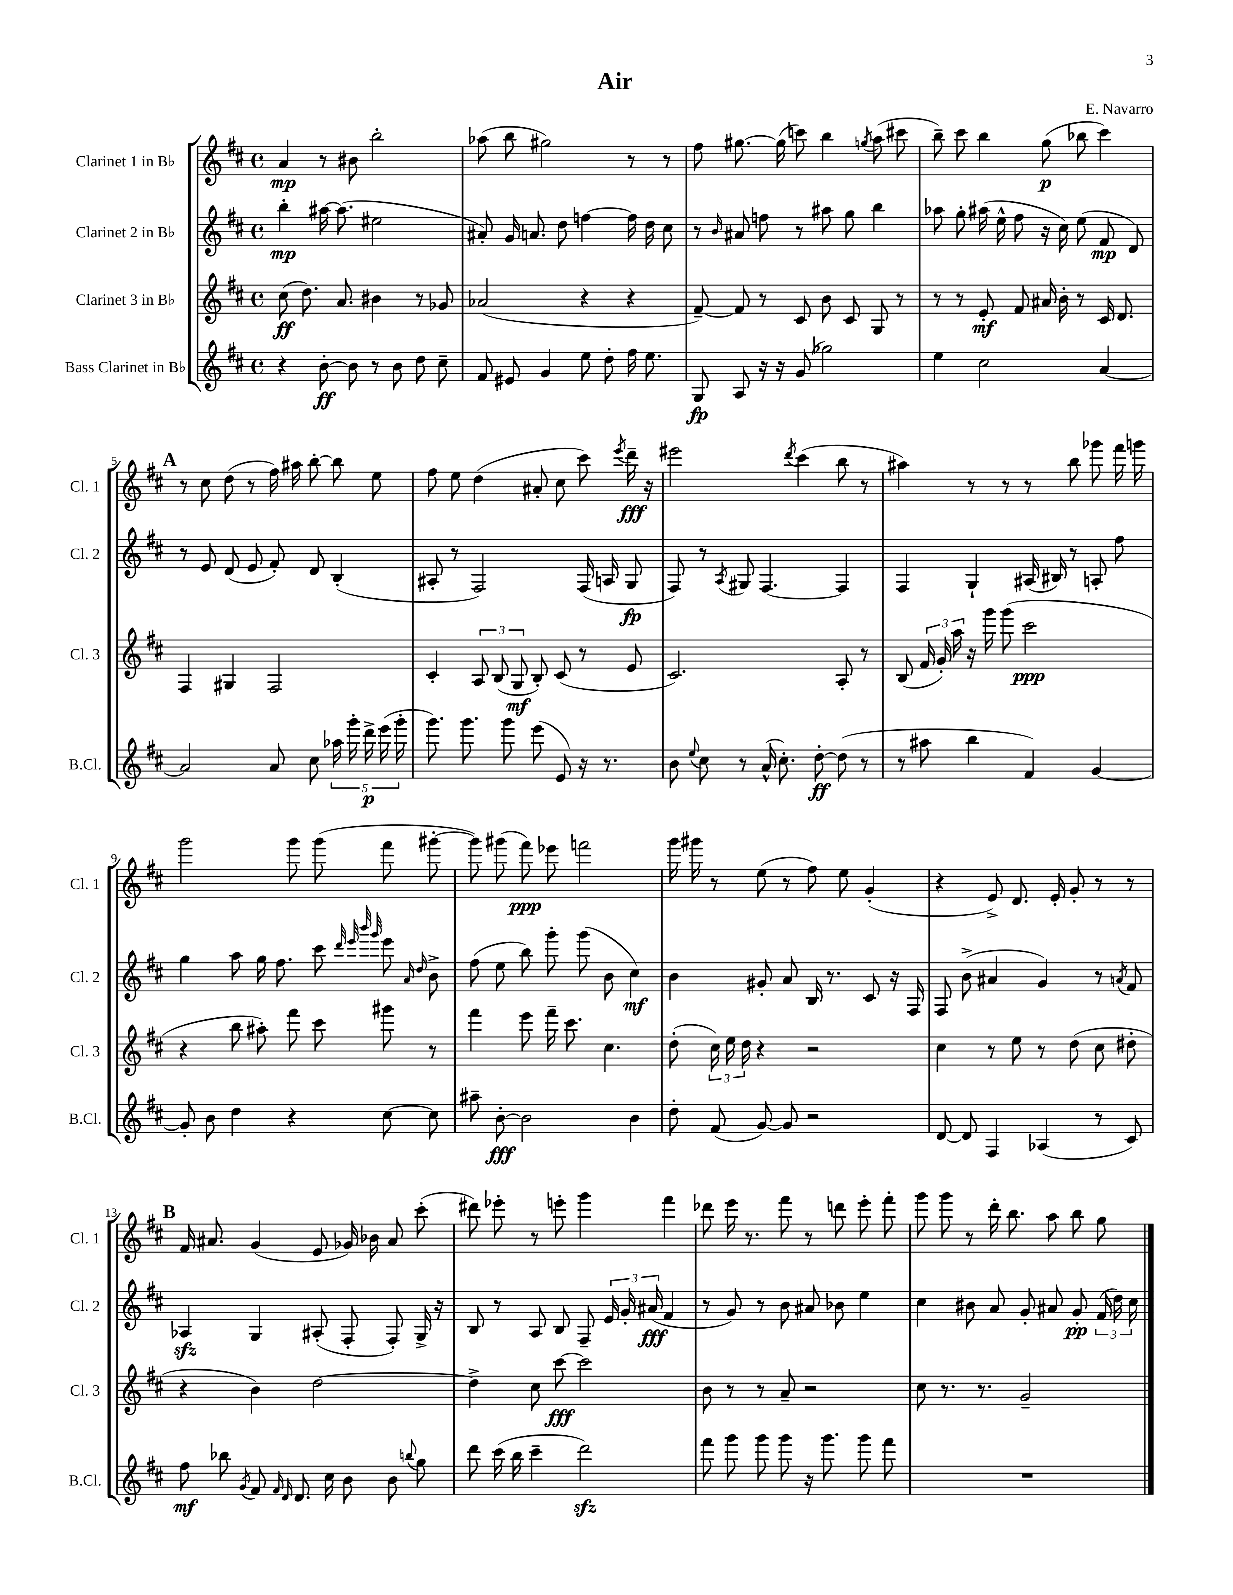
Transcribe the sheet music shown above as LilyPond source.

\header { title = "Air" composer = "E. Navarro" }
<<
\new StaffGroup <<
\new Staff = "s0" \with { instrumentName = "Clarinet 1 in Bb" shortInstrumentName = "Cl. 1" } {
    \clef treble \key d \major \defaultTimeSignature \time 4/4
    \autoBeamOff a'4\mp r8 bis'8 b''2-. |
    aes''8( b''8 gis''2) r8 r8 |
    fis''8 gis''8.~ gis''16( c'''8) b''4 \acciaccatura { g''8 } a''8( cis'''8 |
    b''8--) cis'''8 b''4 g''8\p( bes''8 cis'''4) |
    \mark \markup { \bold "A" } r8 cis''8 d''8( r8 fis''16) ais''16 b''8~-. b''8 e''8 |
    fis''8 e''8 d''4( ais'8-. cis''8 cis'''8) \acciaccatura { e'''8 } d'''16--\fff r16 |
    eis'''2 \acciaccatura { d'''8 } cis'''4( b''8 r8 |
    ais''4) r8 r8 r8 b''8 ges'''8 fis'''16 g'''16 |
    g'''2 g'''8 g'''8( fis'''8 gis'''8~-. |
    gis'''8) gis'''8( fis'''8\ppp) ees'''8 f'''2 |
    g'''16 gis'''16 r8 e''8( r8 fis''8) e''8 g'4-.( |
    r4 e'8->) d'8. e'16-. g'8-. r8 r8 |
    \mark \markup { \bold "B" } fis'16 ais'8. g'4( e'8 ges'16) bes'16 ais'8 cis'''8-.( |
    dis'''8) ees'''8-. r8 e'''8-. g'''4 fis'''4 |
    des'''8 e'''16 r8. fis'''8 r8 d'''8 e'''8-. fis'''8-. |
    g'''8 g'''8 r8 d'''16-. b''8. a''8 b''8 g''8 \bar "|." |
}
\new Staff = "s1" \with { instrumentName = "Clarinet 2 in Bb" shortInstrumentName = "Cl. 2" } {
    \clef treble \key d \major \defaultTimeSignature \time 4/4
    \autoBeamOff b''4-.\mp ais''16~ ais''8.( eis''2 |
    ais'8-.) g'16 a'8. d''8 f''4~ f''16 d''16 cis''8 |
    r8 \grace { b'16 } ais'8 f''8 r8 ais''8 g''8 b''4 |
    aes''8 g''8-. ais''16( e''16-^ fis''8 r16 cis''16) e''8( fis'8\mp d'8) |
    \mark \markup { \bold "A" } r8 e'8 d'8( e'8 fis'8-.) d'8 b4-.( |
    ais8-. r8 fis2) fis16( a16 g8\fp |
    fis8) r8 \acciaccatura { a8 } gis8 fis4.~ fis4 |
    fis4 g4-! ais16( bis16) r8 a8-. fis''8 |
    g''4 a''8 g''16 fis''8. cis'''8 \grace { d'''32 e'''32 b'''32 g'''32 } e'''8 \grace { a'16 d''16 } b'8-> |
    fis''8( e''8 b''8) g'''8-. g'''8( b'8 cis''4\mf) |
    b'4 gis'8-. a'8 b16 r8. cis'8 r16 fis16 |
    fis8 b'8->( ais'4 g'4) r8 \acciaccatura { a'8 } fis'8 |
    \mark \markup { \bold "B" } aes4\sfz g4 ais8-.( fis8-. fis8-.) g16-> r16 |
    b8 r8 a8 b8 fis8-- \tuplet 3/2 { e'16 g'16-. ais'16\fff( } fis'4 |
    r8 g'8) r8 b'8 ais'8 bes'8 e''4 |
    cis''4 bis'8 a'8 g'8-. ais'8 g'8-.\pp \tuplet 3/2 { fis'16( d''16) cis''16 } \bar "|." |
}
\new Staff = "s2" \with { instrumentName = "Clarinet 3 in Bb" shortInstrumentName = "Cl. 3" } {
    \clef treble \key d \major \defaultTimeSignature \time 4/4
    \autoBeamOff cis''8\ff( d''8.) a'8. bis'4 r8 ges'8 |
    aes'2( r4 r4 |
    fis'8~--) fis'8 r8 cis'8 b'8 cis'8 g8 r8 |
    r8 r8 e'8-.\mf fis'8 ais'16 b'16-. r8 cis'16 d'8. |
    \mark \markup { \bold "A" } fis4 gis4 fis2 |
    cis'4-. \tuplet 3/2 { a8 b8( g8\mf } b8-.) cis'8( r8 e'8 |
    cis'2.) a8-. r8 |
    b8( \tuplet 3/2 { fis'16 g'16-.) a''16 } r16 g'''16 g'''8( cis'''2\ppp |
    r4 b''8 ais''8-.) fis'''8 cis'''8 gis'''8 r8 |
    fis'''4 e'''8 fis'''16-- cis'''8. cis''4. |
    d''8-.( \tuplet 3/2 { cis''16) e''16 d''16 } r4 r2 |
    cis''4 r8 e''8 r8 d''8( cis''8 dis''8-. |
    \mark \markup { \bold "B" } r4 b'4) d''2~ |
    d''4-> cis''8 cis'''8~\fff cis'''2 |
    b'8 r8 r8 a'8-- r2 |
    cis''8 r8. r8. g'2-- \bar "|." |
}
\new Staff = "s3" \with { instrumentName = "Bass Clarinet in Bb" shortInstrumentName = "B.Cl." } {
    \clef treble \key d \major \defaultTimeSignature \time 4/4
    \autoBeamOff r4 b'8~-.\ff b'8 r8 b'8 d''8 cis''8-- |
    fis'8 eis'8 g'4 e''8 d''8-. fis''16 e''8. |
    g8\fp a8 r16 r16 g'8( ges''2) |
    e''4 cis''2 a'4~ |
    \mark \markup { \bold "A" } a'2 a'8 cis''8 \tuplet 5/4 { aes''16 g'''16-. d'''16->\p e'''16( g'''16-. } |
    g'''8.) g'''8. g'''8 e'''8( e'8) r16 r8. |
    b'8 \appoggiatura { e''8 } cis''8 r8 a'16-^( cis''8.-.) d''8~-.\ff d''8( r8 |
    r8 ais''8 b''4 fis'4) g'4~ |
    g'8-. b'8 d''4 r4 cis''8~ cis''8 |
    ais''8-- b'8~-.\fff b'2 b'4 |
    d''8-. fis'8( g'8~) g'8 r2 |
    d'8~ d'8 fis4 aes4( r8 cis'8) |
    \mark \markup { \bold "B" } fis''8\mf bes''8 \acciaccatura { g'8 } fis'8 \grace { fis'16 d'16 } d'8. cis''16 b'8 b'8 \appoggiatura { b''8 } g''8 |
    d'''8 cis'''16( b''16 cis'''4-- d'''2\sfz) |
    fis'''8 g'''8 g'''8 g'''8 r16 g'''8. g'''8 fis'''8 |
    R1 \bar "|." |
}
>>
>>
